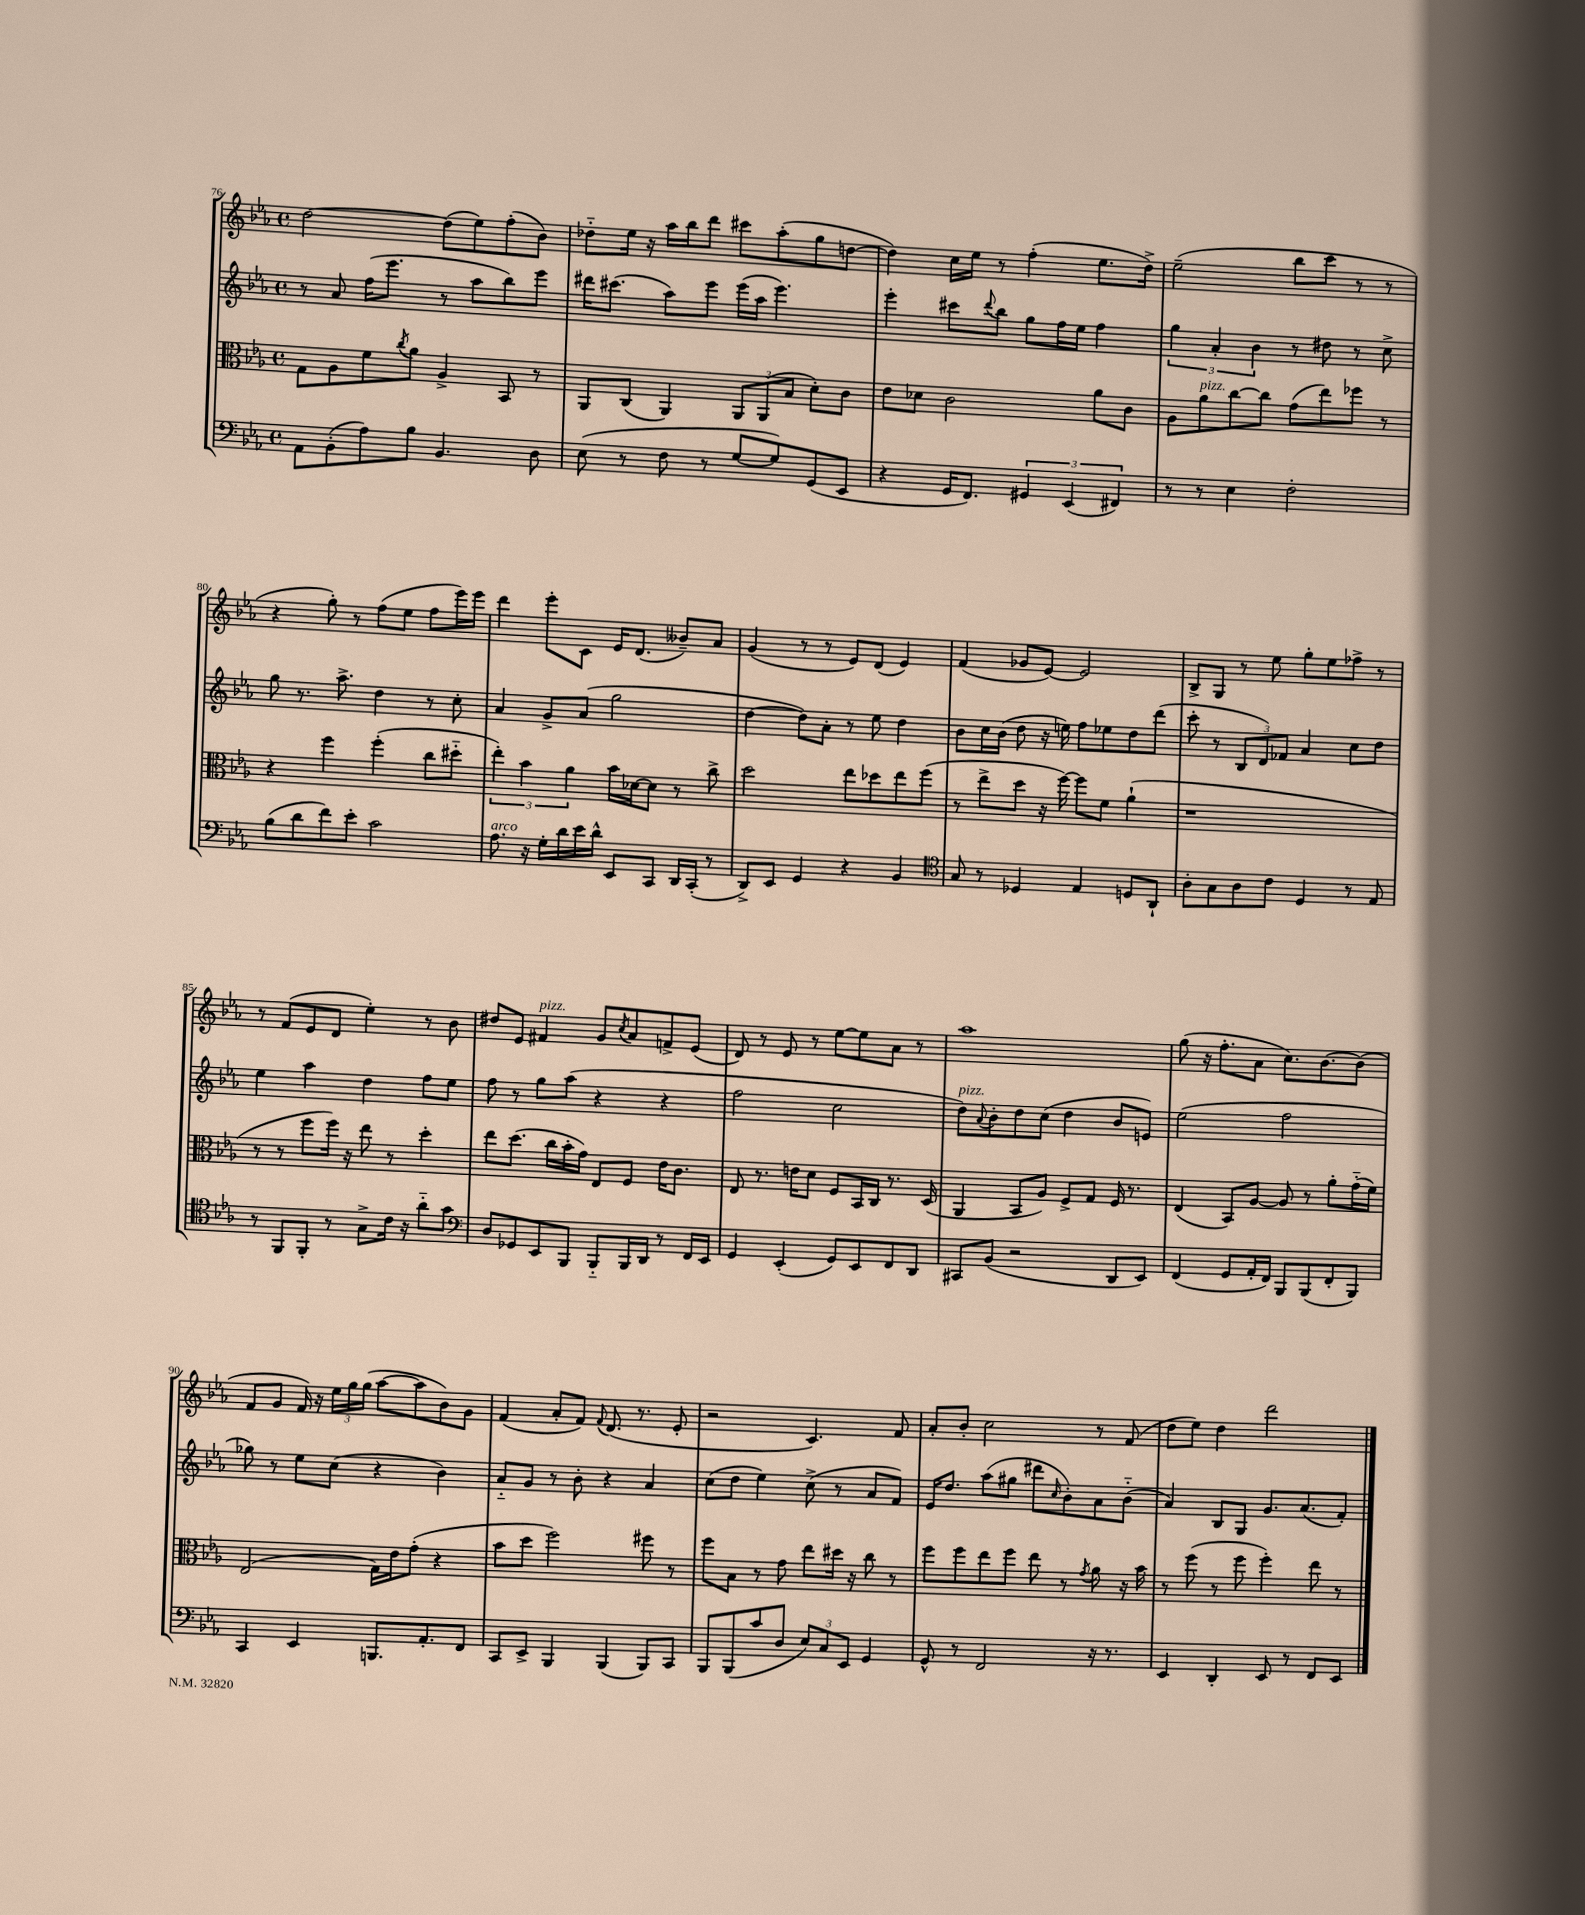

**kern	**kern	**kern	**kern
*staff4	*staff3	*staff2	*staff1
*clefF4	*clefC3	*clefG2	*clefG2
*k[b-e-a-]	*k[b-e-a-]	*k[b-e-a-]	*k[b-e-a-]
*M4/4	*M4/4	*M4/4	*M4/4
*met(c)	*met(c)	*met(c)	*met(c)
8AA-	8G	8r	[2dd
(8BB-'	8A-	8a-	.
8A-)	8f	(16ff	.
.	.	8.eee-	.
.	8qcc	.	.
8B-	8a-	.	.
4.BB-	4A-^	8r	(8dd]
.	.	8aa-	8ee-)
.	8BB-	8bb-)	(8ff'
8D	8r	8eee-	8b-)
=	=	=	=
(8E-	8AA-	16ddd#	8dd-'~
.	.	(8.ccc#	.
8r	(8C	.	16ee-
.	.	.	16r
8F	4AA-)	8aa-)	16aa-
.	.	.	16bb-
8r	.	8eee-	8ddd
[8G	12AA-	(16eee-	8ccc#
.	.	16aa-	.
.	(12AA-	.	.
8G])	.	4.eee-)	(8aa-'
.	12B-	.	.
(8GG	8d')	.	8gg
8EE-	8c	.	[8dd
=	=	=	=
4r	8e-	4eee-'	4dd])
.	8d-	.	.
16GG	2c	8ccc#	16cc
8.FF)	.	.	16ee-
.	.	8qqddd	.
.	.	8bb-	8r
6GG#	.	8gg	(4ff'
.	.	16ff	.
(6EE-	.	.	.
.	.	16ee-	.
.	8a-	4ff	8.ee-
6FF#)	.	.	.
.	8c	.	.
.	.	.	16dd^)
=	=	=	=
8r	8A-	6gg	(2ee-~
8r	8a-	.	.
.	.	6a-'	.
4E-	[8cc	.	.
.	.	6b-	.
.	8cc]	.	.
2F'	(8g	8r	8bb-
.	8ee-)	8dd#	8ccc
.	8ff-	8r	8r
.	8r	8cc^	8r
=	=	=	=
(8B-	4r	8gg	4r
8d	.	8.r	.
8f)	4ff	.	8gg')
.	.	8.aa-^	.
8e-'	.	.	8r
2c	(4ff'	4dd	(8ff
.	.	.	8ee-
.	8cc	8r	8ff
.	8dd#'~	8cc'	16eee-)
.	.	.	16eee-
=	=	=	=
8.A-	6ee-')	4a-	4ddd
.	6b-	.	.
16r	.	.	.
16G'	.	8g^	8eee-'
16d	.	.	.
.	6a-	.	.
16e-	.	(8a-	8c
16d^^	.	.	.
8EE-	16b-	2gg	16e-
.	[16d-	.	(8.d
8CC	8d-]	.	.
16DD	8r	.	8b--~)
(16CC'	.	.	.
8r	8cc^	.	8a-
=	=	=	=
8DD^)	2dd	[4dd	(4g
8EE-	.	.	.
4GG	.	8dd])	8r
.	.	8a-'	8r
4r	8ee-	8r	8e-)
.	8dd-	8ee-	(8d
4BB-	8ee-	4dd	4e-)
.	(8ff	.	.
=	=	=	=
*clefC4	*	*	*
8G	8r	8b-	(4f
8r	8ee-^	16cc	.
.	.	(16b-	.
4D-	8dd	8dd	8g-
.	16r	16r	[8e-)
.	[16ff)	16ee)	.
4E-	8ff]	8ff	2e-]
.	8f	8ee-	.
8D	(4a-`	8dd	.
8AA-`	.	(8ddd	.
=	=	=	=
8A-'	1r	8ccc'	8B-^
8G	.	8r	8G
8A-	.	12B-	8r
.	.	12d)	.
8c	.	.	8ee-
.	.	12f-	.
4D	.	4a-	8gg'
.	.	.	8ee-
8r	.	8cc	8ff-^
8E-	.	8dd	8r
=	=	=	=
8r	8r	4ee-	8r
8FF	8r	.	(8f
8FF'	8ff	4aa-	8e-
8r	16ff)	.	8d
.	16r	.	.
8G^	8ee-	4dd	4ee-')
16c	8r	.	.
16r	.	.	.
8a-'~	4dd'	8ff	8r
8g	.	8ee-	8b-
=	=	=	=
*clefF4	*	*	*
8D	8ee-	8ff	8dd#
8GG-	(8.dd	8r	8e-
8EE-	.	8gg	4f#
.	16cc	.	.
8BBB-	16b-'	(8aa-	.
.	16g)	.	.
8BBB-'~	8E-	4r	8g
.	.	.	8qcc
16BBB-	8F	.	8a-
16DD	.	.	.
8r	16e-	4r	8f^
.	8.c	.	.
16FF	.	.	(8e-
16EE-	.	.	.
=	=	=	=
4GG	8E-	2ff	8d)
.	8.r	.	8r
(4EE-'	.	.	8e-
.	16e	.	.
.	8d	.	8r
8GG)	8F	2cc	[8ee-
8EE-	16BB-	.	8ee-]
.	16C	.	.
8FF	8.r	.	8a-
8DD	.	.	8r
.	(16D	.	.
=	=	=	=
8CC#	4AA-	8dd)	1aa-
.	.	8qqa-	.
(8BB-	.	8b-'	.
2r	8BB-	8dd	.
.	8A-)	(8cc	.
.	8F^	4dd	.
.	8G	.	.
8DD	16F	8b-	.
.	8.r	.	.
8EE-)	.	8e)	.
=	=	=	=
(4FF	(4E-	(2ee-	(8gg
.	.	.	16r
.	.	.	8.ff'
8GG	8BB-)	.	.
16AA-'	[8A-	.	8a-
16FF)	.	.	.
8BBB-	8A-]	2ff	8.cc)
(8BBB-	8r	.	.
.	.	.	[8.b-
8FF'	8a-'	.	.
8BBB-)	(16g'~	.	(8b-]
.	16f)	.	.
=	=	=	=
4CC	(2E-	8gg-)	8f
.	.	8r	8g
4EE-	.	8ee-	16f)
.	.	.	16r
.	.	(8cc	24ee-
.	.	.	24gg
.	.	.	(24gg
8.BBB	16G)	4r	[8aa-
.	16e-	.	.
.	(8g'	.	8aa-]
8.AA-'	.	.	.
.	4r	4b-)	8b-)
8FF	.	.	8g
=	=	=	=
8CC	8b-	8a-'~	(4f
8EE-^	8dd	8g	.
4BBB-	2ff)	8r	8a-'
.	.	8b-'	8f)
.	.	.	8qqf
(4BBB-	.	4r	(8.d
.	.	.	8.r
8BBB-)	8ff#	4a-	.
8CC	8r	.	8e-'
=	=	=	=
8BBB-	8ff	(8cc	2r
(8BBB-	8B-	8dd	.
8c	8r	4ee-)	.
8D	8g	.	.
12E-)	8ee-	(8cc^	4.c)
12C	.	.	.
.	16dd#	8r	.
12EE-	.	.	.
.	16r	.	.
4GG	8cc	8a-	.
.	8r	8f)	8f
=	=	=	=
8GG^^	8ff	16e-	8a-'
.	.	8.dd	.
8r	8ff	.	8b-'
2FF	8ee-	(8aa-	2cc
.	8ff	8gg#	.
.	8ee-	8ddd#	.
.	.	16qqcc	.
.	8r	8b-')	.
.	8qg	.	.
16r	8a-	8a-	8r
8.r	.	.	.
.	16r	(8b-'~	(8f
.	16b-	.	.
=	=	=	=
4EE-	8r	4a-)	8dd
.	(8ff	.	8ee-)
4DD'	8r	8B-	4dd
.	8ff	8G	.
8EE-	4ff')	8.g	2ddd
8r	.	.	.
.	.	(8.a-	.
8FF	8ee-	.	.
8EE-	8r	8f')	.
==	==	==	==
*-	*-	*-	*-
